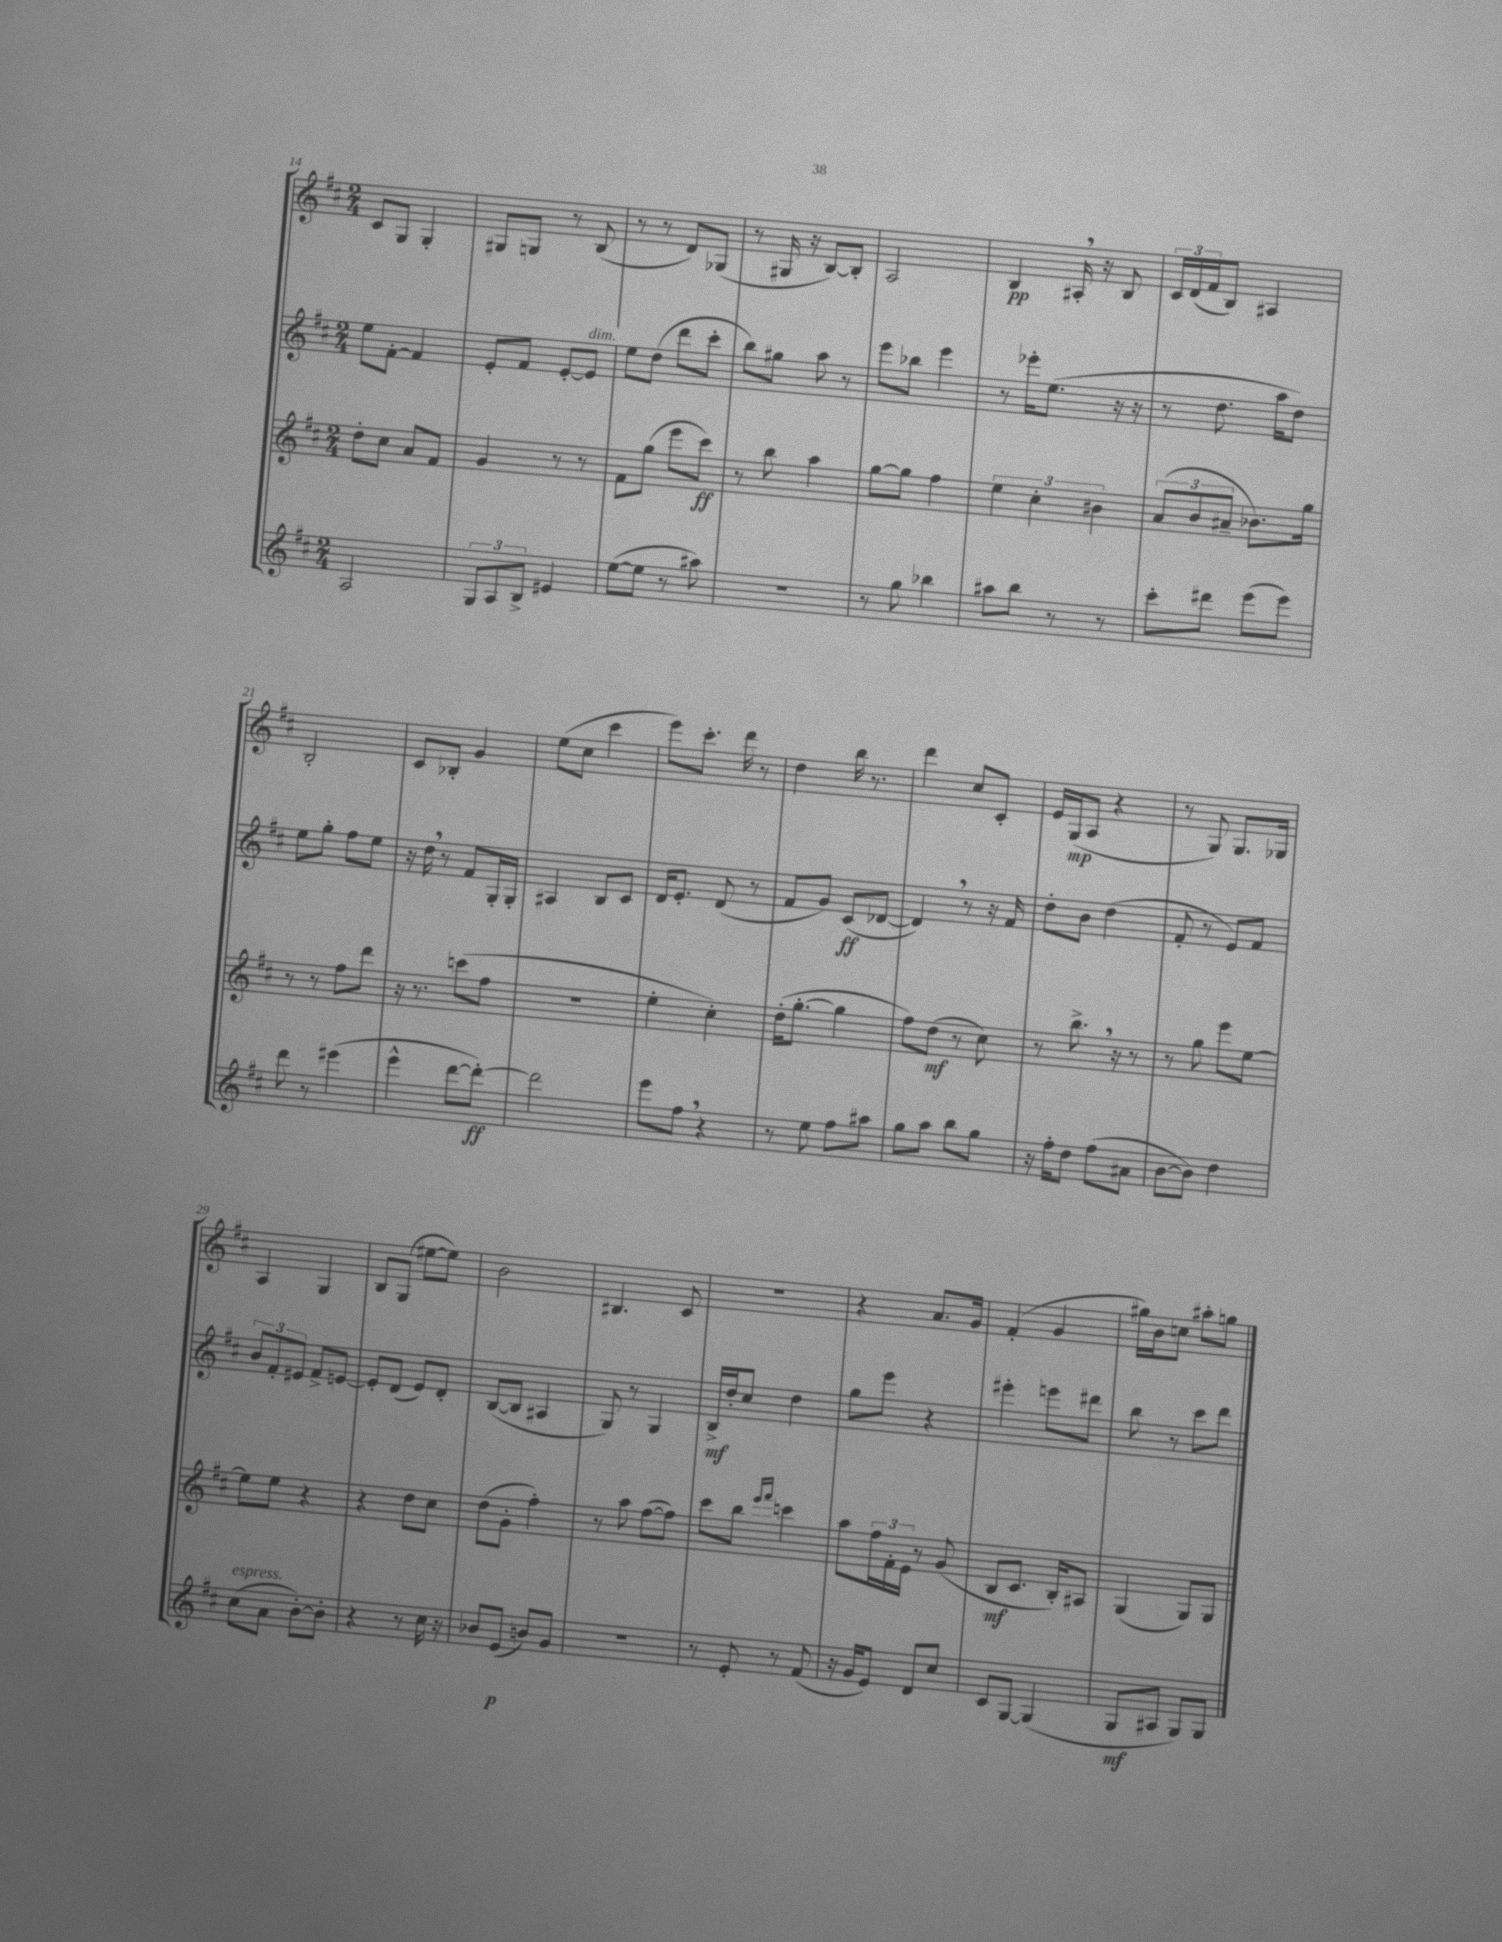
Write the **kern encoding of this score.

**kern	**dynam	**kern	**dynam	**kern	**dynam	**kern	**dynam
*part4	*part4	*part3	*part3	*part2	*part2	*part1	*part1
*staff4	*staff4	*staff3	*staff3	*staff2	*staff2	*staff1	*staff1
*clefG2	*	*clefG2	*	*clefG2	*	*clefG2	*
*k[f#c#]	*	*k[f#c#]	*	*k[f#c#]	*	*k[f#c#]	*
*M2/4	*	*M2/4	*	*M2/4	*	*M2/4	*
=14	=14	=14	=14	=14	=14	=14	=14
2A/	.	8dd'\L	.	8ee\L	.	8c#/L	.
.	.	8cc#\J	.	[8f#'\J	.	8G/J	.
.	.	8a/L	.	4f#/]	.	4G'/	.
.	.	8f#/J	.	.	.	.	.
=15	=15	=15	=15	=15	=15	=15	=15
12G/L	.	4g/	.	8e'/L	.	8G#X/L	.
12A/	.	.	.	.	.	.	.
.	.	.	.	8f#/J	.	8Gn/J	.
12B^/J	.	.	.	.	.	.	.
4e#X/	.	8r	.	[8e'/L	.	8r	.
!	!	!	!	!LO:TX:a:i:t=dim.	!	!	!
.	.	8r	.	8e/J]	.	(8B/	.
=16	=16	=16	=16	=16	=16	=16	=16
([8ee\L	.	8f#\L	.	8ee\L	.	8r	.
8ee\J]	.	(8gg\J	.	(8dd\J	.	8r	.
8r	.	8eee\L	.	8ddd\L	.	8d/L)	.
8aa#X\)	.	8ccc#\J)	ff	8ccc#'\J	.	(8G-X/J	.
=17	=17	=17	=17	=17	=17	=17	=17
2r	.	8r	.	8bb\L)	.	8r	.
.	.	8bb\	.	8gg#X\J	.	16G#X/	.
.	.	.	.	.	.	16r	.
.	.	4aa\	.	8aa\	.	[8B/L)	.
.	.	.	.	8r	.	8B'/J]	.
=18	=18	=18	=18	=18	=18	=18	=18
8r	.	[8gg\L	.	8eee\L	.	2A/	.
8gg\	.	8gg\J]	.	8bb-X\J	.	.	.
4bb-X\	.	4ff#\	.	4eee\	.	.	.
=19	=19	=19	=19	=19	=19	=19	=19
8aa#X\L	.	6ee\	.	8r	.	4B/	pp
8bb\J	.	.	.	16eee-X'\KL	.	.	.
.	.	6cc#'\	.	.	.	.	.
.	.	.	.	(8.ee\J	.	.	.
8r	.	.	.	.	.	16A#X',/	.
.	.	.	.	.	.	16r	.
.	.	6b#X\	.	.	.	.	.
8r	.	.	.	16r	.	8B/	.
.	.	.	.	16r	.	.	.
=20	=20	=20	=20	=20	=20	=20	=20
8ccc#'\L	.	(12a/L	.	8r	.	24c#/LL	.
.	.	.	.	.	.	(24d/	.
.	.	12b/	.	.	.	24f#/J	.
8ddd#X\J	.	.	.	8.dd\	.	8B/J)	.
.	.	12a#X~/J	.	.	.	.	.
(8eee\L	.	8.b-X\L)	.	.	.	4A#X/	.
.	.	.	.	16aa\KL	.	.	.
8eee\J)	.	.	.	8dd\J)	.	.	.
.	.	16gg\Jk	.	.	.	.	.
!!LO:LB:g=z
=21	=21	=21	=21	=21	=21	=21	=21
8ddd\	.	8r	.	8ee\L	.	2B'/	.
8r	.	8r	.	8gg'\J	.	.	.
(4eee#X\	.	8ff#\L	.	8ff#\L	.	.	.
.	.	8ddd\J	.	8ee\J	.	.	.
=22	=22	=22	=22	=22	=22	=22	=22
4eee^^\	.	16r	.	16r	.	8c#/L	.
.	.	8.r	.	16dd,\	.	.	.
.	.	.	.	8r	.	8B-X'/J	.
[8ddd\L	.	(8cccn\L	.	8f#/L	.	4g/	.
8ddd'\J_)	ff	8ff#\J	.	16G'/L	.	.	.
.	.	.	.	16G'/JJ	.	.	.
=23	=23	=23	=23	=23	=23	=23	=23
2ddd\]	.	2r	.	4A#X/	.	(8ee\L	.
.	.	.	.	.	.	8cc#\J	.
.	.	.	.	8B/L	.	4ccc#\	.
.	.	.	.	8c#/J	.	.	.
=24	=24	=24	=24	=24	=24	=24	=24
8eee\L	.	4ee'\	.	16d/KL	.	8eee\L)	.
.	.	.	.	8.e'/J	.	.	.
8ff#,\J	.	.	.	.	.	8.ccc#'\J	.
4r	.	4cc#'\)	.	(8d/	.	.	.
.	.	.	.	.	.	16ddd\	.
.	.	.	.	8r	.	8r	.
=25	=25	=25	=25	=25	=25	=25	=25
8r	.	(16dd'\KL	.	8f#/L	.	4dd\	.
.	.	[8.gg'\J	.	.	.	.	.
8ee\	.	.	.	8g/J)	.	.	.
8ff#\L	.	4gg\]	.	(8c#/L	ff	16bb\	.
.	.	.	.	.	.	8.r	.
8aa#X\J	.	.	.	[8d-X/J	.	.	.
=26	=26	=26	=26	=26	=26	=26	=26
8gg\L	.	8ff#\L)	.	4d-,/])	.	4ddd\	.
8aa\J	.	(8dd\J	mf	.	.	.	.
8bb\L	.	8r	.	8r	.	8cc#/L	.
8gg\J	.	8cc#\)	.	16r	.	8c#'/J	.
.	.	.	.	16f#/	.	.	.
=27	=27	=27	=27	=27	=27	=27	=27
16r	.	8r	.	8dd'\L	.	16e/LL	.
16ff#'\KL	.	.	.	.	.	(16G/J	mp
8dd\J	.	8.bb^,\	.	8b\J	.	8A/J	.
(8ff#\L	.	.	.	(4dd\	.	4r	.
.	.	16r	.	.	.	.	.
8a#X\J	.	8r	.	.	.	.	.
=28	=28	=28	=28	=28	=28	=28	=28
[8b\L	.	8r	.	8f#'/	.	8r	.
8b\J])	.	8gg\	.	8r	.	8G/)	.
4dd\	.	8eee\L	.	8e/L)	.	8.G/L	.
.	.	[8ee\J	.	8f#/J	.	.	.
.	.	.	.	.	.	16G-X/Jk	.
!!LO:LB:g=z
=29	=29	=29	=29	=29	=29	=29	=29
!LO:TX:a:i:t=espress.	!	!	!	!	!	!	!
(8cc#\L	.	8ee\L]	.	12b/L	.	4A/	.
.	.	.	.	12f#'/	.	.	.
8a\J	.	8ee\J	.	.	.	.	.
.	.	.	.	12e#X/J	.	.	.
[8b'\L)	.	4r	.	8f#^/L	.	4G/	.
8b'\J]	.	.	.	[8en/J	.	.	.
=30	=30	=30	=30	=30	=30	=30	=30
4r	.	4r	.	8e'/L]	.	8B/L	.
.	.	.	.	(8d/J	.	(8G/J	.
8r	.	8dd\L	.	8e/L)	.	[8ee#X\L	.
16cc#\	.	8cc#\J	.	8d'/J	.	8ee#\J])	.
16r	.	.	.	.	.	.	.
=31	=31	=31	=31	=31	=31	=31	=31
8b-X/L	.	(8dd\L	.	([8B/L	.	2b\	.
(8e/J	p	8g'\J	.	8B/J]	.	.	.
8bn/L)	.	4ff#'\)	.	4A#X/	.	.	.
8g/J	.	.	.	.	.	.	.
=32	=32	=32	=32	=32	=32	=32	=32
2r	.	8r	.	8G/)	.	4.B#X/	.
.	.	8aa\	.	8r	.	.	.
.	.	([8ff#\L	.	4G/	.	.	.
.	.	8ff#\J])	.	.	.	8c#/	.
=33	=33	=33	=33	=33	=33	=33	=33
8r	.	8ccc#\L	.	16B^/LL	mf	2r	.
.	.	.	.	16dd'/J	.	.	.
8e'/	.	8bb\J	.	8cc#/J	.	.	.
.	.	16qqeee/LL	.	.	.	.	.
.	.	16qqfff#/JJ	.	.	.	.	.
8r	.	4cccn\	.	4dd\	.	.	.
(8f#/	.	.	.	.	.	.	.
=34	=34	=34	=34	=34	=34	=34	=34
16r	.	8aa\L	.	8gg\L	.	4r	.
16g/KL	.	.	.	.	.	.	.
8e/J)	.	24ff#\L	.	8eee\J	.	.	.
.	.	24f#'\	.	.	.	.	.
.	.	24e\JJ	.	.	.	.	.
8d/L	.	8r	.	4r	.	8.a/L	.
8cc#/J	.	(8g/	.	.	.	.	.
.	.	.	.	.	.	16g/Jk	.
=35	=35	=35	=35	=35	=35	=35	=35
8c#/L	.	8B/L	mf	4eee#X'\	.	(4f#'/	.
[8G/J	.	8.c#/J	.	.	.	.	.
(4G/]	.	.	.	8eeen\L	.	4g/	.
.	.	16B'/KL)	.	.	.	.	.
.	.	8A#X/J	.	8ddd#X\J	.	.	.
=36	=36	=36	=36	=36	=36	=36	=36
8G/L	mf	(4G/	.	8bb\	.	16gg#X\LL)	.
.	.	.	.	.	.	16b\J	.
8A#X/J	.	.	.	8r	.	8ccn\J	.
8G/L)	.	8G/L)	.	8ccc#\L	.	8aa#X'\L	.
8G/J	.	8G/J	.	8ddd\J	.	8ggn\J	.
==	==	==	==	==	==	==	==
*-	*-	*-	*-	*-	*-	*-	*-
